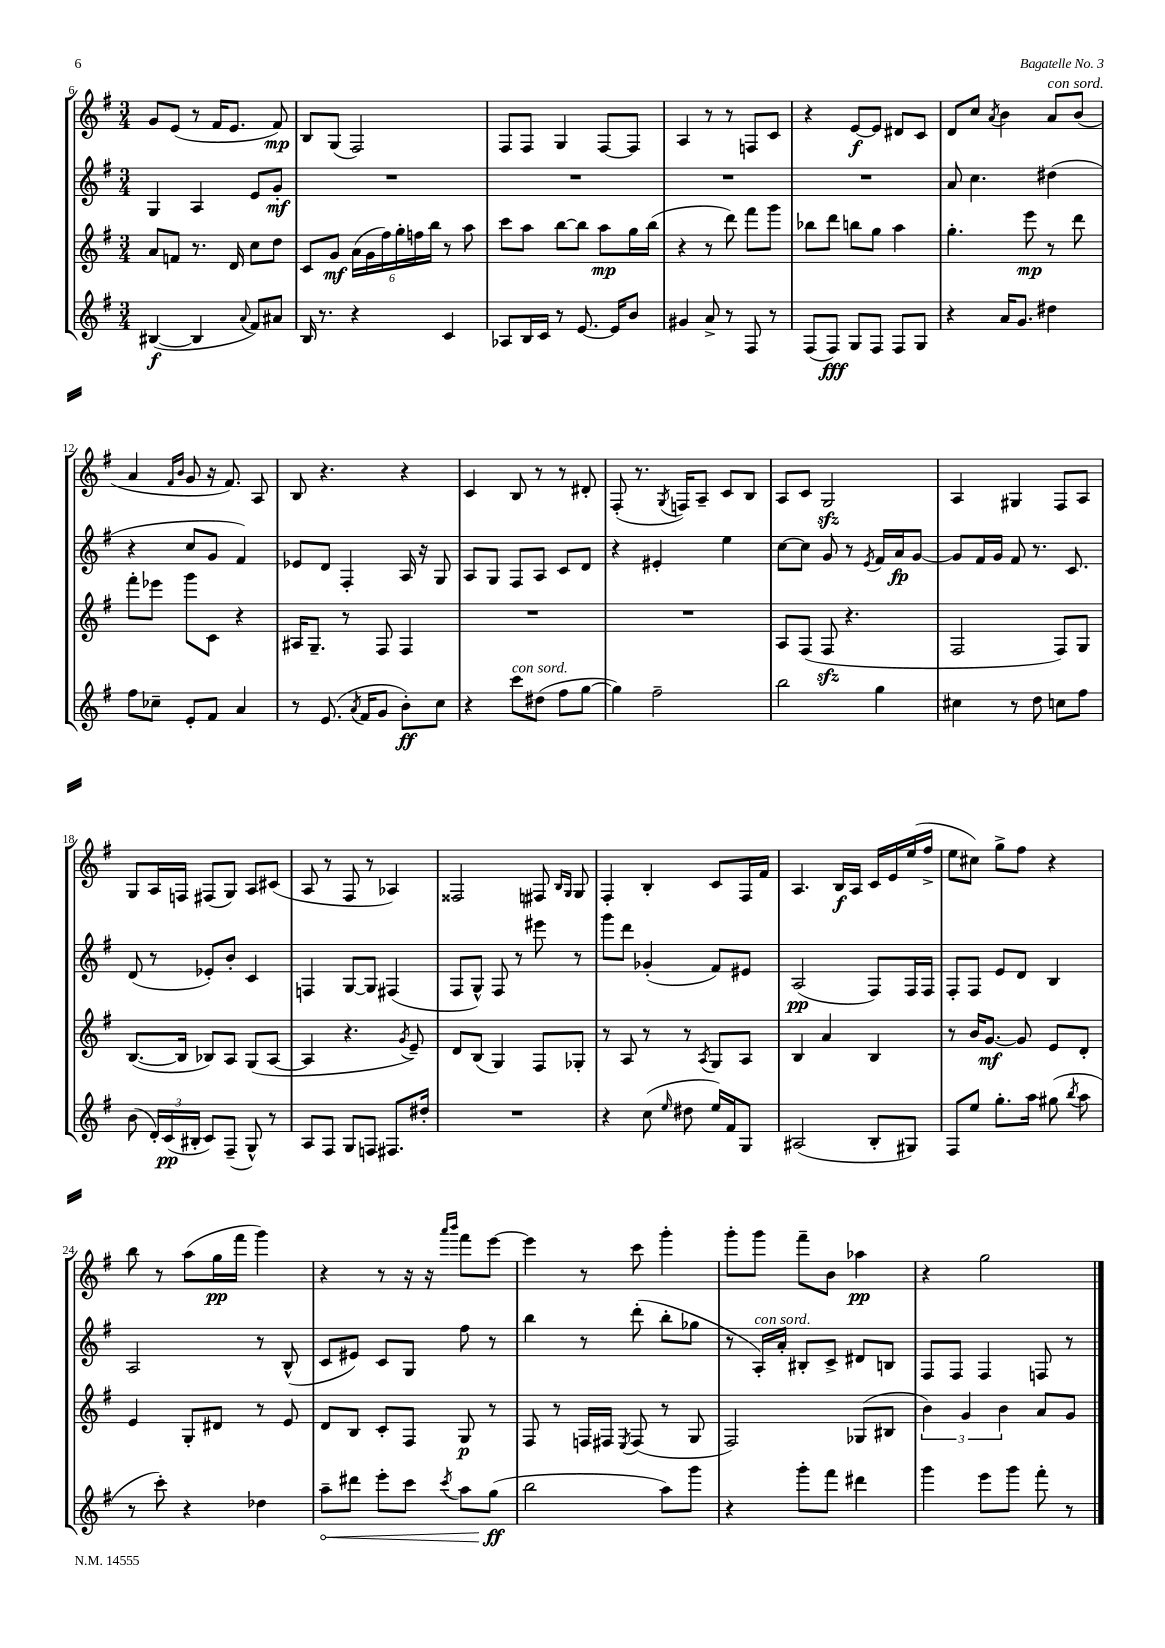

**kern	**kern	**kern	**kern
*staff4	*staff3	*staff2	*staff1
*clefG2	*clefG2	*clefG2	*clefG2
*k[f#]	*k[f#]	*k[f#]	*k[f#]
*M3/4	*M3/4	*M3/4	*M3/4
([4B#	8a	4G	8g
.	8f	.	(8e
4B#]	8.r	4A	8r
.	.	.	16f#
.	16d	.	8.e
8qqa	.	.	.
8f#)	8cc	8e	.
8a#	8dd	8g'	8f#)
=	=	=	=
16B	8c	2.r	8B
8.r	.	.	.
.	8g	.	(8G
4r	(24a	.	2F#)
.	24g	.	.
.	24ff#)	.	.
.	24gg'	.	.
.	24ff	.	.
.	24bb	.	.
4c	8r	.	.
.	8aa	.	.
=	=	=	=
8A-	8ccc	2.r	8F#
16B	8aa	.	8F#
16c	.	.	.
8r	[8bb	.	4G
[8.e	8bb]	.	.
.	8aa	.	[8F#
16e]	.	.	.
8b	16gg	.	8F#]
.	(16bb	.	.
=	=	=	=
4g#	4r	2.r	4A
8a^	8r	.	8r
8r	8ddd)	.	8r
8F#	8fff#	.	8F
8r	8ggg	.	8c
=	=	=	=
(8F#	8bb-	2.r	4r
8F#)	8ddd	.	.
8G	8bb	.	[8e
8F#	8gg	.	8e]
8F#	4aa	.	8d#
8G	.	.	8c
=	=	=	=
4r	4.gg'	8a	8d
.	.	4.cc	8cc
.	.	.	8qa
16a	.	.	4b
8.g	.	.	.
.	8eee	.	.
4dd#	8r	(4dd#	8a
.	8ddd	.	(8b
=	=	=	=
8ff#	8fff#'	4r	4a
8cc-~	8eee-	.	.
.	.	.	16qqf#
.	.	.	16qqb
8e'	8ggg	8cc	8g
8f#	8c	8g	16r
.	.	.	8.f#)
4a	4r	4f#)	.
.	.	.	8A
=	=	=	=
8r	16A#	8e-	8B
.	8.G~	.	.
(8.e	.	8d	4.r
.	8r	4F#'	.
8qa	.	.	.
16f#	.	.	.
8g	8F#	.	.
8b')	4F#	16A	4r
.	.	16r	.
8cc	.	8G	.
=	=	=	=
4r	2.r	8A	4c
.	.	8G	.
8ccc	.	8F#	8B
(8dd#	.	8A	8r
8ff#	.	8c	8r
[8gg	.	8d	8d#'
=	=	=	=
4gg])	2.r	4r	(8F#'
.	.	.	8.r
2ff#~	.	4e#'	.
.	.	.	8qG
.	.	.	16F)
.	.	.	8A~
.	.	4ee	8c
.	.	.	8B
=	=	=	=
2bb	8A	[8cc	8A
.	(8F#	8cc]	8c
.	8F#	8g	2G
.	4.r	8r	.
.	.	8qe	.
4gg	.	16f#	.
.	.	16a	.
.	.	[8g	.
=	=	=	=
4cc#	2F#	8g]	4A
.	.	16f#	.
.	.	16g	.
8r	.	8f#	4G#
8dd	.	8.r	.
8cc	8F#)	.	8F#
.	.	8.c	.
8ff#	8G	.	8A
=	=	=	=
(8b	([8.B	(8d	8G
24d')	.	8r	16A
(24c	.	.	.
.	16B]	.	16F
24B#'	.	.	.
8c)	8B-)	8e-')	(8F#
(8F#~	8A	8b'	8G)
8G^^)	(8G	4c	8A
8r	[8A	.	(8c#
=	=	=	=
8A	4A]	4F	8A
8F#	.	.	8r
8G	4.r	[8G	8F#
8F	.	8G]	8r
8.F#	.	(4F#	4A-)
.	8qg	.	.
.	8e~)	.	.
16dd#'	.	.	.
=	=	=	=
2.r	8d	8F#	2F##
.	(8B	8G^^)	.
.	4G)	8F#	.
.	.	8r	.
.	8F#	8eee#	8F#
.	.	.	16qqB
.	.	.	16qqG
.	8G-'	8r	8G
=	=	=	=
4r	8r	8ggg	4F#'
.	8A	8ddd	.
(8cc	8r	(4g-'	4B'
16qqee	.	.	.
8dd#	8r	.	.
.	8qA	.	.
16ee)	8G	8f#)	8c
16f#	.	.	.
8G	8A	8e#	16F#
.	.	.	16f#
=	=	=	=
(2A#	4B	(2A	4.A
.	4a	.	.
.	.	.	16B
.	.	.	16A
8B'	4B	8F#)	16c
.	.	.	16e
8G#)	.	16F#	(16ee
.	.	16F#	16ff#^
=	=	=	=
8F#	8r	8F#'	8ee
8ee	16b	8F#	8cc#)
.	[8.g	.	.
8.gg'	.	8e	8gg^
.	8g]	8d	8ff#
16aa	.	.	.
(8gg#	8e	4B	4r
8qbb	.	.	.
8aa	8d'	.	.
=	=	=	=
8r	4e	2A	8bb
8ccc')	.	.	8r
4r	8G'	.	(8aa
.	8d#	.	16gg
.	.	.	16fff#
4dd-	8r	8r	4ggg)
.	8e	(8B^^	.
=	=	=	=
8aa~	8d	8c	4r
8ddd#	8B	8e#)	.
8eee'	8c'	8c	8r
8ccc	8F#	8G	16r
.	.	.	16r
.	.	.	16qqaaa
8qccc	.	.	16qqbbb
8aa	8G	8ff#	8fff#
(8gg	8r	8r	[8eee
=	=	=	=
2bb	8F#	4bb	4eee]
.	8r	.	.
.	16F	8r	8r
.	16F#	.	.
.	8qE	.	.
.	(8F#	(8ddd'	8ccc
8aa)	8r	8bb'	4ggg'
8ggg	8G	8gg-	.
=	=	=	=
4r	2F#)	8r	8ggg'
.	.	16A')	8ggg
.	.	16a'	.
8ggg'	.	8B#'	8fff#~
8fff#	.	8c^	8b
4ddd#	(8G-	8d#	4aa-
.	8B#	8B	.
=	=	=	=
4ggg	6b)	8F#	4r
.	.	8F#	.
.	6g	.	.
8eee	.	4F#	2gg
.	6b	.	.
8ggg	.	.	.
8fff#'	8a	8F	.
8r	8g	8r	.
==	==	==	==
*-	*-	*-	*-
